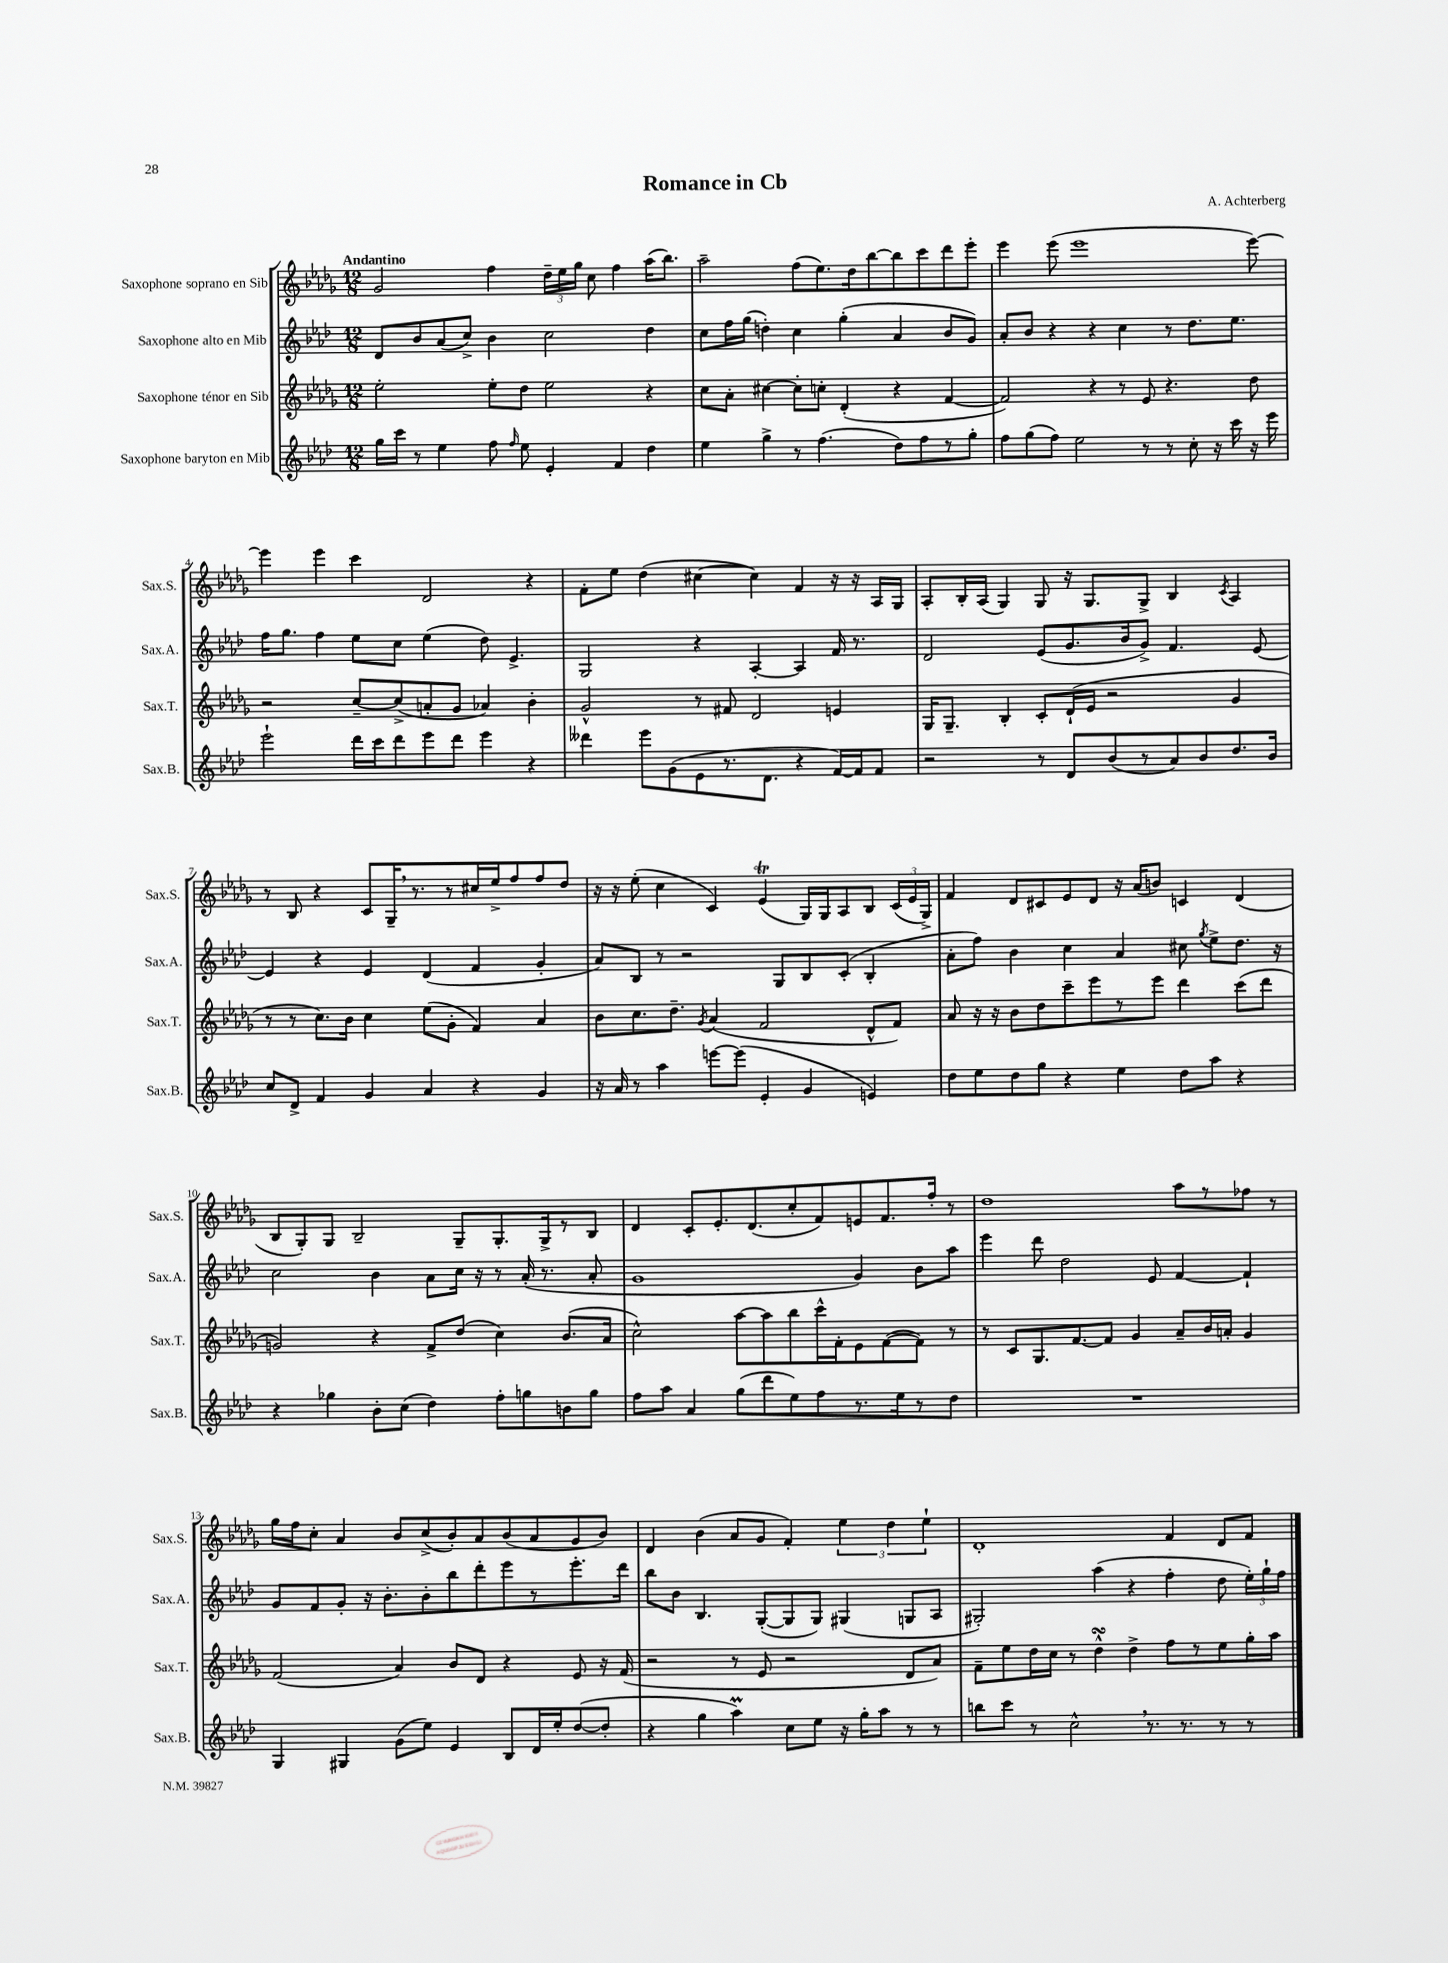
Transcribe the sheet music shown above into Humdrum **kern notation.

**kern	**kern	**kern	**kern
*staff4	*staff3	*staff2	*staff1
*clefG2	*clefG2	*clefG2	*clefG2
*k[b-e-a-d-]	*k[b-e-a-d-g-]	*k[b-e-a-d-]	*k[b-e-a-d-g-]
*M12/8	*M12/8	*M12/8	*M12/8
16gg	2ee-'	8d-	2g-
16ccc	.	.	.
8r	.	8b-	.
4ee-	.	(8a-	.
.	.	8cc^)	.
8ff	8ee-'	4b-	4ff
16qqff	.	.	.
8ee-	8dd-	.	.
4e-'	2ee-	2cc	24dd-~
.	.	.	24ee-
.	.	.	24gg-
.	.	.	8cc
4f	.	.	4ff
4dd-	4r	4dd-	(16aa-
.	.	.	8.bb-)
=	=	=	=
4ee-	8cc	8cc	2aa-~
.	8a-'	16ff	.
.	.	(16gg	.
4gg^	[4cc#	4dd')	.
8r	8cc#']	4cc	(8ff
(4.ff	8cc'	.	8.ee-)
.	(4d-'	(4gg'	.
.	.	.	16dd-
.	.	.	[8bb-
8dd-)	4r	4a-	8bb-]
8ff	.	.	8ccc
8r	[4f	8b-	8ddd-
8gg'	.	8g)	8eee-'
=	=	=	=
8ff	2f])	8a-'	4eee-
(8gg	.	8b-	.
8ff)	.	4r	(8eee-
2ee-	.	.	1eee-
.	4r	4r	.
.	8r	4cc	.
8r	8e-	.	.
8r	4.r	8r	.
8cc'	.	8.dd-	.
16r	.	.	.
16ccc	.	8.ee-	.
16r	8dd-	.	[8eee-)
16eee-	.	.	.
=	=	=	=
2eee-`	2r	16ff	4eee-]
.	.	8.gg	.
.	.	4ff	4eee-
16ddd-	[8cc~	8ee-	4ccc
16ccc	.	.	.
8ddd-	(8cc^]	8cc	.
8eee-	8a'	(4ee-	2d-
8ddd-	8g-	.	.
4eee-	4a-)	8dd-)	.
.	.	4.e-^	.
4r	4b-'	.	4r
=	=	=	=
4ddd--	2g-^^	2G	8f'
.	.	.	8ee-
8eee-	.	.	(4dd-
(8g	.	.	.
8e-	8r	4r	[4cc#
8.r	8f#	.	.
.	2d-	[4A-'	4cc#])
8.d-	.	.	.
4r	.	4A-]	4f
[16f)	4e	16f	16r
16f]	.	8.r	16r
8f	.	.	16A-
.	.	.	16G-
=	=	=	=
2r	16G-	2d-	8A-'
.	8.G-~	.	.
.	.	.	16B-'
.	.	.	(16A-
.	4B-'	.	4G-)
8r	8c'	(8e-	8G-
8d-	(16d-`	8.g	16r
.	16e-	.	8.G-
(8b-	2r	.	.
.	.	16b-	.
8r	.	8g^)	8G-^
8a-)	.	4.f	4B-
8b-	.	.	.
.	.	.	8qc
8.dd-	4g-	.	4A-
.	.	[8e-	.
16b-	.	.	.
=	=	=	=
8cc	8r	4e-]	8r
8d-^	8r	.	8B-
4f	8.cc)	4r	4r
.	16b-	.	.
4g	4cc	4e-	8c
.	.	.	16G-~
.	.	.	8.r
4a-	(8ee-	(4d-	.
.	8g-'	.	8r
4r	4f)	4f	16cc#
.	.	.	16ee-^
.	.	.	8ff
4g	4a-	4g'	8ff
.	.	.	8dd-
=	=	=	=
16r	8b-	8a-)	16r
16a-	.	.	16r
8r	8.cc	8B-	(8ee-'
4aa-	.	8r	4cc
.	8.dd-~	.	.
.	.	2r	.
.	8qg-	.	.
[8eee	(4a-	.	4c)
(8eee]	.	.	.
4e-'	2f	.	(4e-
.	.	8G	.
4g	.	8B-	16G-)
.	.	.	16G-
.	.	(8c'	8A-
4e)	8d-^^	4B-'	8B-
.	8f)	.	(24c
.	.	.	24e-
.	.	.	24G-^)
=	=	=	=
8dd-	8a-	8a-'	4f
8ee-	16r	8ff)	.
.	16r	.	.
8dd-	8b-	4b-	8d-
8gg	8dd-	.	8c#
4r	8ccc~	4cc	8e-
.	8eee-	.	8d-
4ee-	8r	4a-	16r
.	.	.	(16a-
.	8eee-	.	8b)
8dd-	4ddd-	8cc#	4c
.	.	8qgg	.
8aa-	.	8ee-^	.
4r	(8ccc	8.dd-	(4d-
.	8ddd-	.	.
.	.	16r	.
=	=	=	=
4r	2g)	2cc	8B-
.	.	.	8G-')
4gg-	.	.	8G-
.	.	.	2B-~
8b-'	4r	4b-	.
(8cc	.	.	.
4dd-)	8f^	8a-	.
.	(8dd-	16cc	8G-~
.	.	16r	.
8ff'	4cc)	8r	8.G-'
8gg	.	(16a-'	.
.	.	8.r	16G-^
8b	(8.b-	.	8r
8gg	.	8a-'	8B-
.	16a-	.	.
=	=	=	=
8ff	2cc^^)	1g	4d-
8aa-	.	.	.
4a-	.	.	8c'
.	.	.	8.e-'
(8gg	[8aa-	.	.
.	.	.	(8.d-
8ddd-	8aa-]	.	.
8ee-)	8bb-	.	8cc'
8ff	16ccc^^	.	8f)
.	16f'	.	.
8.r	8e-	4g)	8e
.	([8f	.	8.f
16ee-	.	.	.
8r	8f])	8b-	.
.	.	.	16ff'
8dd-	8r	8aa-	8r
=	=	=	=
1.r	8r	4eee-	1dd-
.	8c	.	.
.	8.G-	8ddd-	.
.	.	2dd-	.
.	[8.f	.	.
.	8f]	.	.
.	4g-	.	.
.	.	8e-	.
.	8a-~	[4f	8aa-
.	16b-	.	8r
.	16a'	.	.
.	4g-	4f`]	8ff-
.	.	.	8r
=	=	=	=
4G	(2f	8g	16gg-
.	.	.	16ff
.	.	8f	8cc'
4G#	.	8g'	4a-
.	.	16r	.
.	.	8.b-'	.
(8g	4a-)	.	8b-
8ee-)	.	8b-'	(8cc^
4e-	8b-	8bb-	8b-')
.	8d-	8ddd-'	8a-
8B-	4r	8eee-	(8b-
16d-	.	8r	8a-
16ee-'	.	.	.
([8dd-	8e-	8.eee-'	8g-
8dd-']	16r	.	8b-)
.	(16f	16ddd-	.
=	=	=	=
4r	2r	8bb-	4d-
.	.	8b-	.
4gg	.	4.B-	(4b-
4aa-)	8r	.	8a-
.	8e-	([8G'	8g-
8cc	2r	8G]	4f')
8ee-	.	8G)	.
16r	.	(4G#	6ee-
16gg'	.	.	.
8aa-	.	.	.
.	.	.	6dd-
8r	8d-	8G	.
.	.	.	6ee-`
8r	8a-)	8A-	.
=	=	=	=
8bb	8f~	2G#')	1d-'
8ccc	8ee-	.	.
8r	16dd-	.	.
.	16cc	.	.
2cc^^	8r	.	.
.	4dd-^^	(4aa-	.
.	4dd-^	4r	.
8.r	.	.	.
.	8ff	4ff'	4f
8.r	.	.	.
.	8r	.	.
8r	8ee-	8dd-	8d-
8r	16gg-'	24ee-')	8f
.	.	24gg`	.
.	16aa-	.	.
.	.	24ff	.
==	==	==	==
*-	*-	*-	*-
